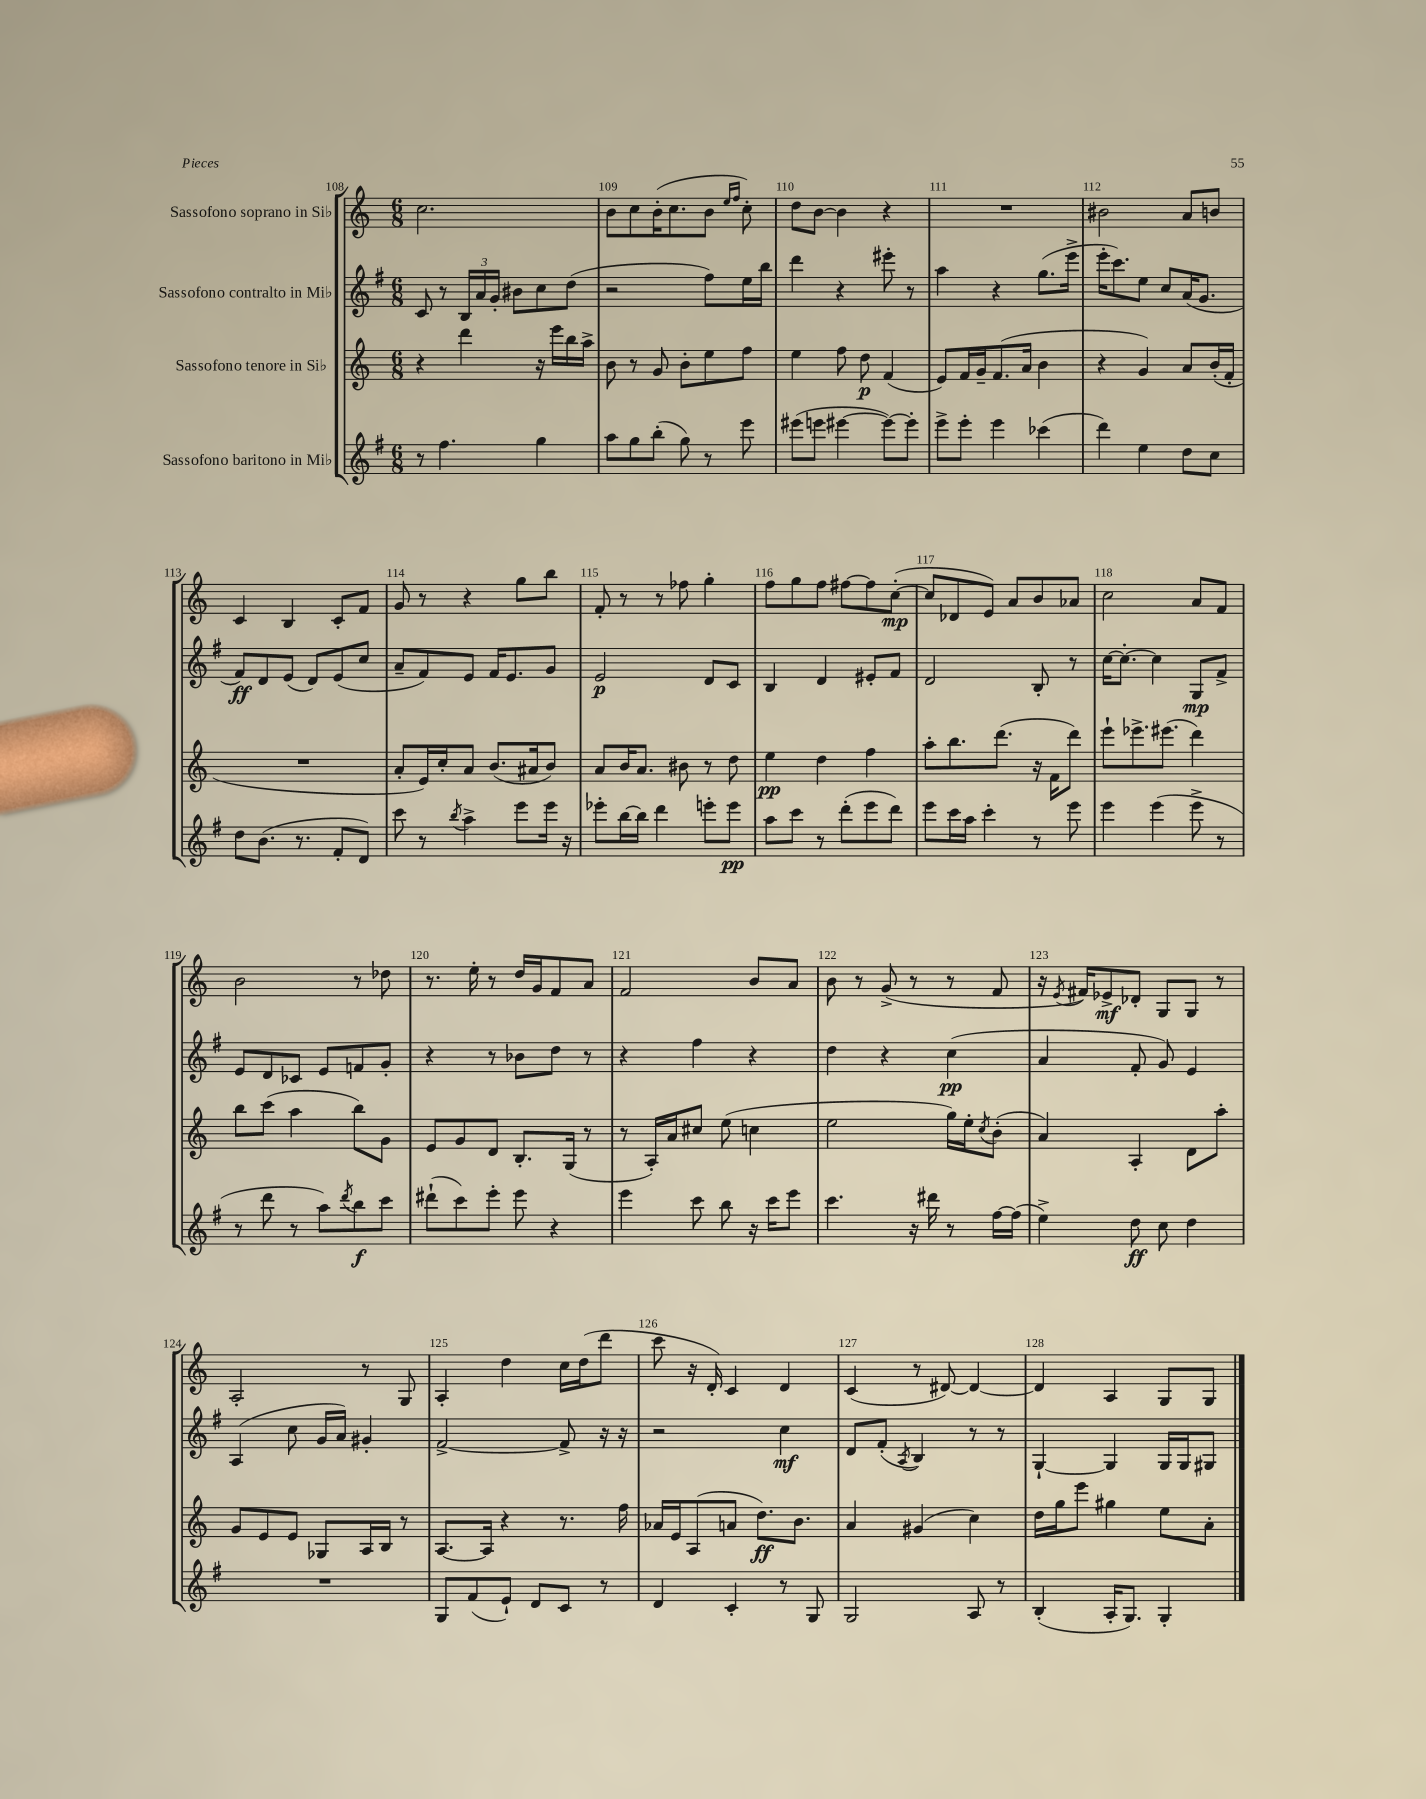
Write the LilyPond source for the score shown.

<<
\new StaffGroup <<
\new Staff = "s0" \with { instrumentName = "Sassofono soprano in Sib" } {
    \clef treble \key c \major \numericTimeSignature \time 6/8
    c''2. |
    b'8 c''8 b'16-.( c''8. b'8 \grace { e''16 f''16 } c''8-.) |
    d''8 b'8~ b'4 r4 |
    R2. |
    bis'2 a'8 b'8 |
    c'4 b4 c'8-. f'8 |
    g'8 r8 r4 g''8 b''8 |
    f'8-. r8 r8 fes''8 g''4-. |
    f''8 g''8 f''8 fis''8~ fis''8 c''8~-.\mp( |
    c''8 des'8 e'8) a'8 b'8 aes'8 |
    c''2 a'8 f'8 |
    b'2 r8 des''8 |
    r8. e''16-. r8 d''16 g'16 f'8 a'8 |
    f'2 b'8 a'8 |
    b'8 r8 g'8->( r8 r8 f'8 |
    r16 \acciaccatura { e'8 } fis'16) ees'8->\mf des'8-. g8 g8 r8 |
    a2-. r8 g8 |
    a4-. d''4 c''16 d''16( d'''8 |
    c'''8 r16 d'16-.) c'4 d'4 |
    c'4( r8 dis'8~) dis'4~ |
    dis'4 a4 g8 g8 \bar "|." |
}
\new Staff = "s1" \with { instrumentName = "Sassofono contralto in Mib" } {
    \clef treble \key g \major \numericTimeSignature \time 6/8
    c'8 r8 \tuplet 3/2 { b16 a'16 g'16-. } bis'8 c''8 d''8( |
    r2 fis''8) e''16 b''16 |
    d'''4 r4 eis'''8-. r8 |
    a''4 r4 g''8.( e'''16-> |
    e'''16-. c'''8.) e''8 c''8 a'16( g'8. |
    fis'8\ff) d'8 e'8( d'8) e'8( c''8 |
    a'8-- fis'8) e'8 fis'16 e'8. g'8 |
    e'2\p d'8 c'8 |
    b4 d'4 eis'8-. fis'8 |
    d'2 b8-. r8 |
    c''16~ c''8.~-. c''4 g8\mp fis'8-> |
    e'8 d'8 ces'8 e'8 f'8 g'8-. |
    r4 r8 bes'8 d''8 r8 |
    r4 fis''4 r4 |
    d''4 r4 c''4\pp( |
    a'4 fis'8-. g'8) e'4 |
    a4( c''8 g'16 a'16) gis'4-. |
    fis'2~-> fis'8-> r16 r16 |
    r2 c''4\mf |
    d'8 fis'8-.( \acciaccatura { a8 } b4) r8 r8 |
    g4~-! g4 g16 g16 gis8 \bar "|." |
}
\new Staff = "s2" \with { instrumentName = "Sassofono tenore in Sib" } {
    \clef treble \key c \major \numericTimeSignature \time 6/8
    r4 d'''4 r16 e'''16 b''16 a''16-> |
    b'8 r8 g'8 b'8-. e''8 f''8 |
    e''4 f''8 d''8\p f'4( |
    e'8) f'16 g'16-- f'8.( a'16 b'4 |
    r4 g'4) a'8 b'16-.( f'16-. |
    R2. |
    a'8-. e'16) c''16-. a'8 b'8.( ais'16 b'8) |
    a'8 b'16 a'8. bis'8 r8 d''8 |
    e''4\pp d''4 f''4 |
    a''8-. b''8. d'''8.( r16 f'16 d'''8) |
    e'''8-! ees'''8.-> eis'''8.( d'''4) |
    b''8 c'''8( a''4 b''8) g'8 |
    e'8 g'8 d'8 b8.-. g16( r8 |
    r8 a16-.) a'16 cis''8 e''8( c''4 |
    e''2 g''16) e''16-. \acciaccatura { c''8 } b'8-.( |
    a'4) a4-. d'8 a''8-. |
    g'8 e'8 e'8 ges8 a16 b16 r8 |
    a8.~ a16 r4 r8. f''16 |
    aes'16 e'16 a8( a'8 d''8.\ff) b'8. |
    a'4 gis'4( c''4) |
    d''16 g''16 e'''8 gis''4 e''8 a'8-. \bar "|." |
}
\new Staff = "s3" \with { instrumentName = "Sassofono baritono in Mib" } {
    \clef treble \key g \major \numericTimeSignature \time 6/8
    r8 fis''4. g''4 |
    a''8 g''8 b''8-.( g''8) r8 e'''8 |
    eis'''8( e'''8 eis'''4~ eis'''8~) eis'''8-. |
    e'''8-> e'''8-. e'''4 ces'''4( |
    d'''4) e''4 d''8 c''8 |
    d''8 b'8.( r8. fis'8-. d'8) |
    c'''8 r8 \acciaccatura { b''8 } a''4-> e'''8 e'''16 r16 |
    ees'''8-. b''16~ b''16 d'''4 e'''8-. e'''8\pp |
    a''8 c'''8 r8 d'''8-.( e'''8 d'''8) |
    e'''8 c'''16 a''16 c'''4-. r8 e'''8 |
    e'''4 e'''4( e'''8-> r8 |
    r8 d'''8 r8 a''8) \acciaccatura { d'''8 } b''8\f c'''8 |
    dis'''8-!( c'''8) e'''8-. e'''8 r4 |
    e'''4 c'''8 b''8 r16 c'''16 e'''8 |
    c'''4. r16 dis'''16 r8 fis''16~ fis''16( |
    e''4->) d''8\ff c''8 d''4 |
    R2. |
    g8 fis'8( e'8-!) d'8 c'8 r8 |
    d'4 c'4-. r8 g8 |
    g2 a8 r8 |
    b4-.( a16-. g8.) g4-. \bar "|." |
}
>>
>>
\layout { \context { \Score currentBarNumber = #108 \override BarNumber.break-visibility = ##(#f #t #t) barNumberVisibility = #all-bar-numbers-visible } }
